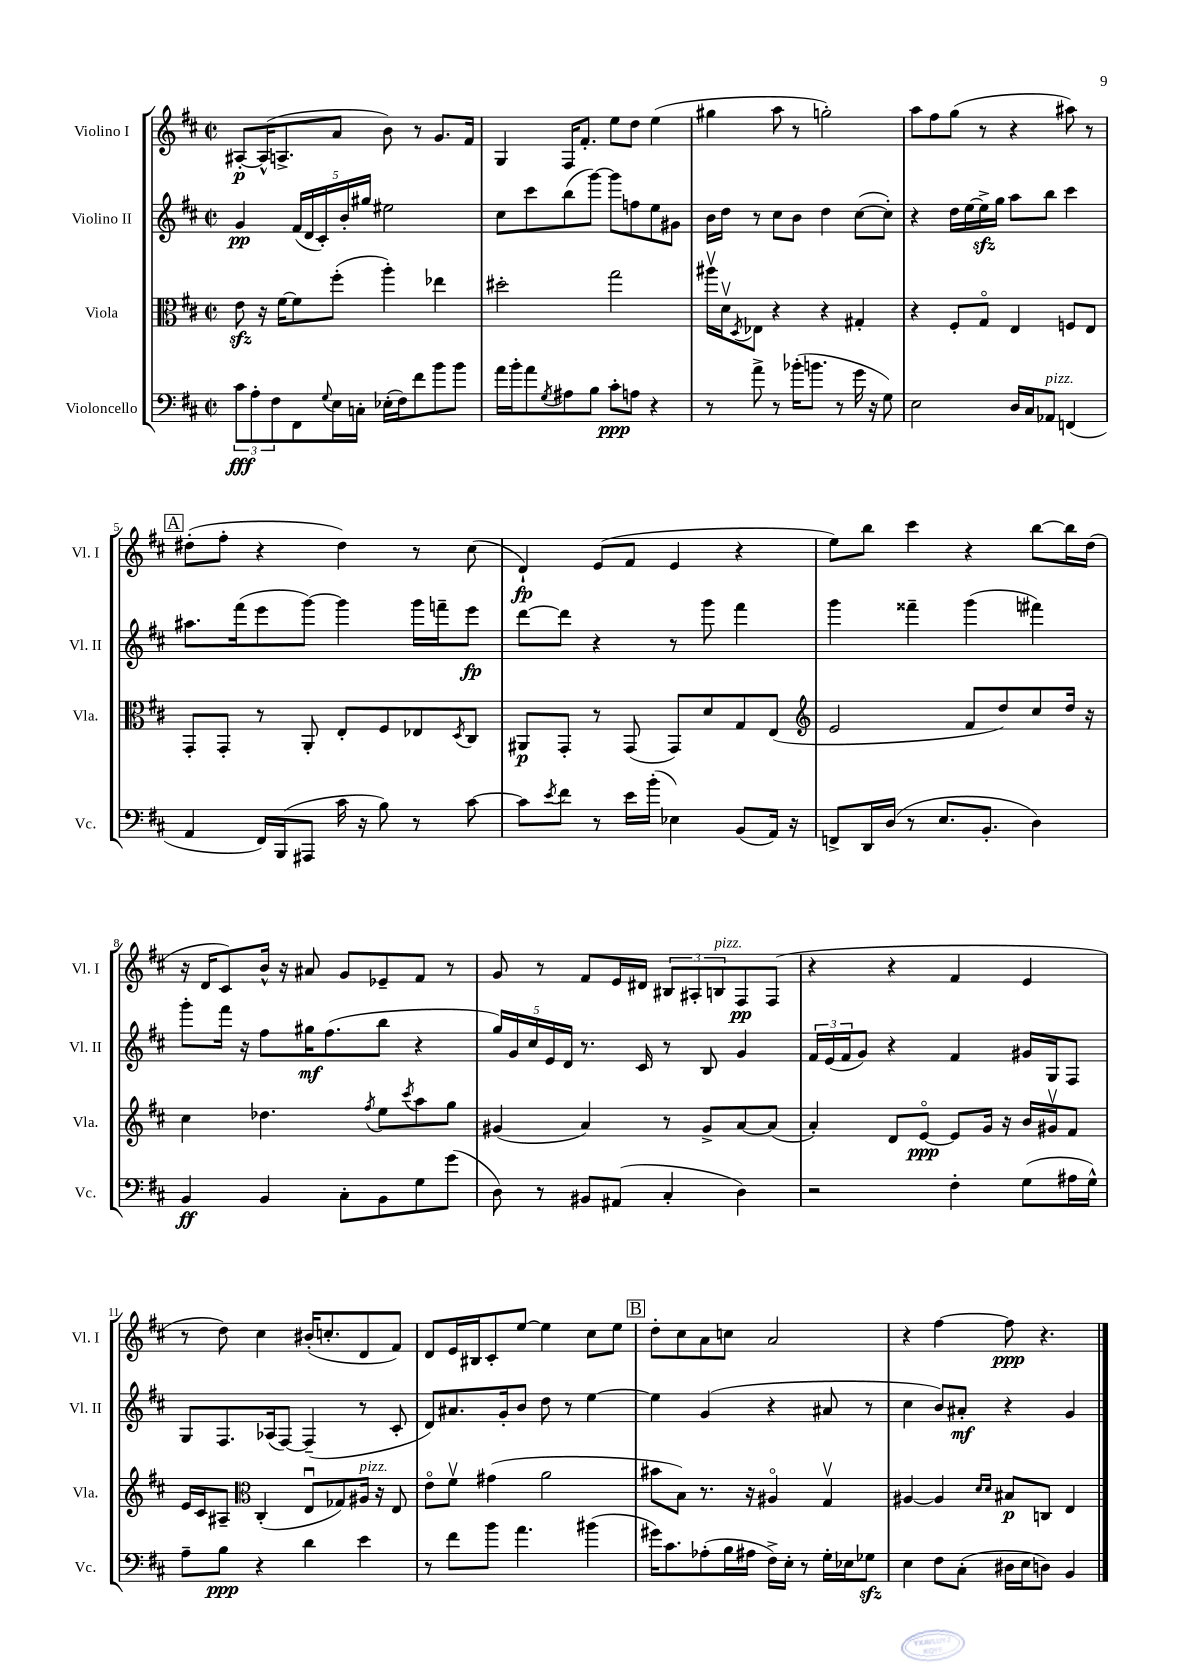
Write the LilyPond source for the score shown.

<<
\new StaffGroup <<
\new Staff = "s0" \with { instrumentName = "Violino I" shortInstrumentName = "Vl. I" } {
    \clef treble \key d \major \defaultTimeSignature \time 2/2
    ais8~-.\p ais16-^( a8.-> a'8 b'8) r8 g'8. fis'16 |
    g4 fis16 fis'8.-. e''8 d''8 e''4( |
    gis''4 a''8 r8 g''2-.) |
    a''8 fis''8 g''8( r8 r4 ais''8) r8 |
    \mark \markup { \box "A" } dis''8-.( fis''8-. r4 dis''4) r8 cis''8( |
    d'4-!\fp) e'8( fis'8 e'4 r4 |
    e''8) b''8 cis'''4 r4 b''8~ b''16 d''16( |
    r16 d'16 cis'8) b'16-^ r16 ais'8 g'8 ees'8-- fis'8 r8 |
    g'8 r8 fis'8 e'16 dis'16 \tuplet 3/2 { bis8 ais8-. b8^\markup { \italic "pizz." } } fis8\pp fis8( |
    r4 r4 fis'4 e'4 |
    r8 d''8) cis''4 bis'16-.( c''8.-. d'8 fis'8) |
    d'8 e'16 bis16 cis'8-. e''8~ e''4 cis''8 e''8 |
    \mark \markup { \box "B" } d''8-. cis''8 a'8 c''8 a'2 |
    r4 fis''4~ fis''8\ppp r4. \bar "|." |
}
\new Staff = "s1" \with { instrumentName = "Violino II" shortInstrumentName = "Vl. II" } {
    \clef treble \key d \major \defaultTimeSignature \time 2/2
    g'4\pp \tuplet 5/4 { fis'16( d'16 cis'16-.) b'16-. gis''16 } eis''2 |
    cis''8 cis'''8 b''8( g'''8~) g'''8 f''8 e''8 gis'8 |
    b'16 d''16 r8 cis''8 b'8 d''4 cis''8~( cis''8-.) |
    r4 d''16 e''16~ e''16->\sfz g''16 a''8 b''8 cis'''4 |
    \mark \markup { \box "A" } ais''8. fis'''16( e'''8 g'''8~) g'''4 g'''16 f'''16-- e'''8\fp |
    d'''8~ d'''8 r4 r8 g'''8 fis'''4 |
    g'''4 fisis'''4-- g'''4( fis'''4) |
    g'''8-. fis'''16 r16 fis''8 gis''16\mf fis''8.( b''8 r4 |
    \tuplet 5/4 { g''16) g'16 cis''16 e'16 d'16 } r8. cis'16 r8 b8 g'4 |
    \tuplet 3/2 { fis'16 e'16( fis'16 } g'8) r4 fis'4 gis'16 g16 fis8 |
    g8 fis8. aes16( fis8~) fis4--( r8 cis'8-. |
    d'8) ais'8. g'16-. b'8 d''8 r8 e''4~ |
    \mark \markup { \box "B" } e''4 g'4( r4 ais'8 r8 |
    cis''4 b'8) ais'8-.\mf r4 g'4 \bar "|." |
}
\new Staff = "s2" \with { instrumentName = "Viola" shortInstrumentName = "Vla." } {
    \clef alto \key d \major \defaultTimeSignature \time 2/2
    e'8\sfz r16 fis'16~ fis'8 fis''8-.( a''4-.) ees''4 |
    dis''2-. g''2 |
    ais''16\upbow d'16\upbow \acciaccatura { d8 } ees8 r4 r4 gis4-. |
    r4 fis8-. g8\flageolet e4 f8 e8 |
    \mark \markup { \box "A" } g,8-. g,8-. r8 a,8-. e8-. fis8 ees8 \acciaccatura { d8 } cis8 |
    ais,8\p g,8-. r8 g,8( g,8) d'8 g8 e8( |
    \clef treble e'2 fis'8 d''8) cis''8 d''16 r16 |
    cis''4 des''4. \acciaccatura { fis''8 } e''8 \acciaccatura { cis'''8 } a''8 g''8 |
    gis'4( a'4) r8 gis'8-> a'8~ a'8( |
    a'4-.) d'8 e'8~\flageolet\ppp e'8 g'16 r16 b'16 gis'16\upbow fis'8 |
    e'16 cis'16 ais8-- \clef alto cis4-.( e8\downbow ges8) ais16^\markup { \italic "pizz." } r16 e8 |
    e'8\flageolet fis'8\upbow gis'4( a'2 |
    \mark \markup { \box "B" } bis'8 b8) r8. r16 ais4\flageolet g4\upbow |
    ais4~ ais4 \grace { d'16 d'16 } bis8\p c8 e4 \bar "|." |
}
\new Staff = "s3" \with { instrumentName = "Violoncello" shortInstrumentName = "Vc." } {
    \clef bass \key d \major \defaultTimeSignature \time 2/2
    \tuplet 3/2 { cis'8\fff a8-. fis8 } fis,8 \appoggiatura { g8 } e16 c16-. ees16-.( fis16) fis'8 b'8 b'8 |
    a'16 b'16-. a'8 \acciaccatura { g8 } ais8 b8 cis'8-.\ppp a8 r4 |
    r8 a'8-> r8 bes'16-.( b'8. r8 g'16 r16 g8) |
    e2 d16 cis16 aes,8^\markup { \italic "pizz." } f,4( |
    \mark \markup { \box "A" } a,4 fis,16) b,,16( ais,,8 cis'16 r16 b8) r8 cis'8~ |
    cis'8 \acciaccatura { e'8 } fis'8 r8 e'16 b'16-.( ees4) b,8( a,16) r16 |
    f,8-> d,16 d16( r8 e8. b,8.-. d4) |
    b,4\ff b,4 cis8-. b,8 g8 g'8( |
    d8) r8 bis,8 ais,8( cis4-. d4) |
    r2 fis4-. g8( ais16 g16-^) |
    a8-- b8\ppp r4 d'4 e'4 |
    r8 fis'8 b'8 a'4. bis'4( |
    \mark \markup { \box "B" } gis'16) cis'8. aes8-.( b16 ais16 fis16->) e16-. r8 g16-. ees16 ges8\sfz |
    e4 fis8 cis8-.( dis16 e16 d8) b,4 \bar "|." |
}
>>
>>
